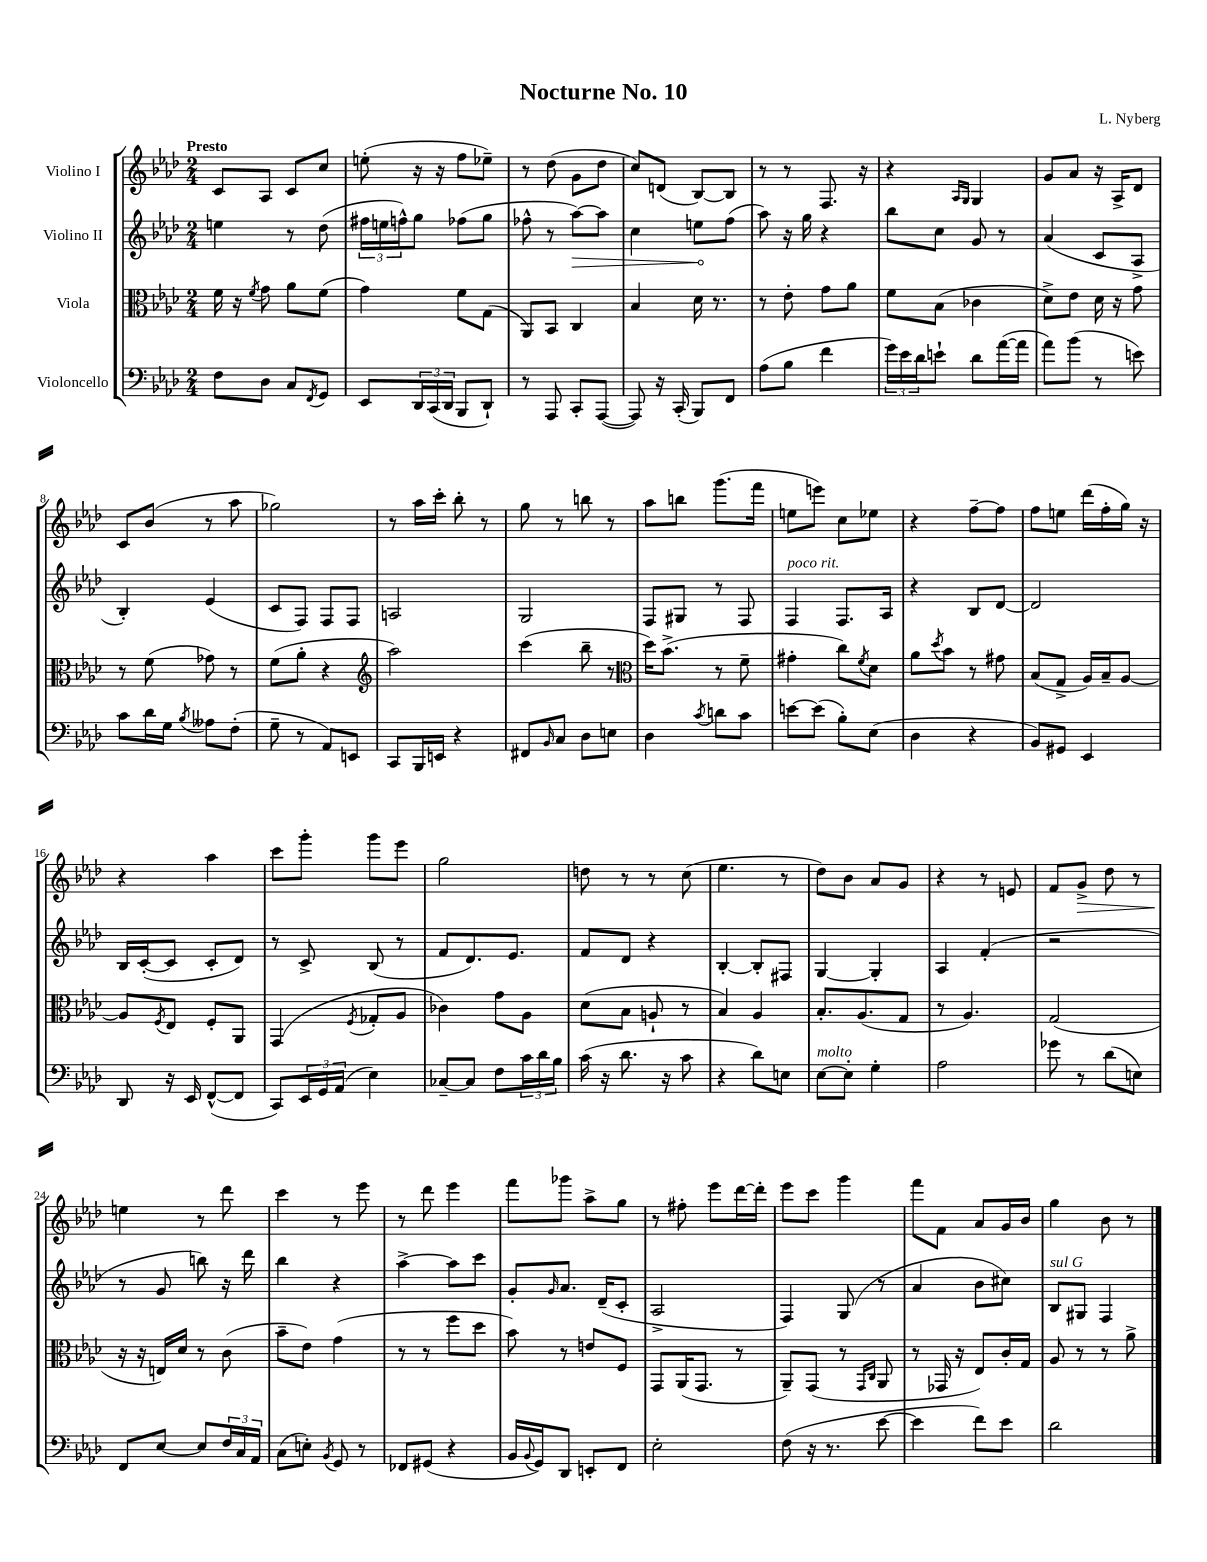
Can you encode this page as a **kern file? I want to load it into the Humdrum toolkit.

**kern	**kern	**kern	**kern
*staff4	*staff3	*staff2	*staff1
*clefF4	*clefC3	*clefG2	*clefG2
*k[b-e-a-d-]	*k[b-e-a-d-]	*k[b-e-a-d-]	*k[b-e-a-d-]
*M2/4	*M2/4	*M2/4	*M2/4
8F\L	16f\	4ee\	8c/L
.	16r	.	.
.	8qf/	.	.
8D-\J	8g\	.	8A-/J
8C/L	8a-\L	8r	8c/L
8qFF/	.	.	.
8GG/J	(8f\J	(8dd-\	8cc/J
=	=	=	=
8EE-/L	4g\)	24ff#\LL	(8ee'\
.	.	24ee\	.
.	.	24ff^^\J)	.
24DD-/L	.	8gg\J	16r
(24CC/	.	.	.
.	.	.	16r
24DD-/JJ	.	.	.
8BBB-/L	8f\L	(8ff-\L	8ff\L
8DD-`/J)	(8G\J	8gg\J	8ee-~\J)
=	=	=	=
8r	8AA-/L)	8ff-^^\	8r
8AAA-/	8BB-/J	8r	(8dd-\
8CC'/L	4C/	[8aa-\L)	8g\L
([8AAA-/J	.	8aa-\]J	8dd-\J
=	=	=	=
8AAA-/])	4B-/	4cc\	8cc/L)
16r	.	.	(8d/J
(16CC'/	.	.	.
8BBB-/L)	16d-\	8ee\L	[8B-/L)
.	8.r	.	.
8FF/J	.	(8ff\J	8B-/]J
=	=	=	=
(8A-\L	8r	8aa-\)	8r
8B-\J	8e-'\	16r	8r
.	.	16gg\	.
4f\	8g\L	4r	8.F/
.	8a-\J	.	.
.	.	.	16r
=	=	=	=
24g\LL)	8f\L	8bb-\L	4r
24e-\	.	.	.
24d-\J	.	.	.
8e`\J	(8B-\J	8cc\J	.
.	.	.	16qqA-/LL
.	.	.	16qqG/JJ
8d-\L	4c-\	8g/	4G/
([16a-\L	.	8r	.
16a-\]JJ	.	.	.
=	=	=	=
8a-\L)	8d-^\L)	(4a-/	8g/L
(8b-\J	8e-\J	.	8a-/J
8r	16d-\	8c/L	16r
.	16r	.	16A-^/LK
8e\)	8g\	8A-^/J	8d-/J
=	=	=	=
8c\L	8r	4B-'/)	8c/L
16d-\L	(8f\	.	(8b-/J
16G\JJ	.	.	.
8qB-/	.	.	.
8A--\L	8g-\)	(4e-/	8r
(8F'\J	8r	.	8aa-\
=	=	=	=
8G~\	(8f\L	8c/L	2gg-\)
8r	8a-'\J	8F/J)	.
8AA-/L)	4r	8F/L	.
8EE/J	.	8F/J	.
=	=	=	=
*	*clefG2	*	*
8CC/L	2aa-\)	2A/	8r
16BBB-/L	.	.	16aa-\LL
16EE/JJ	.	.	16ccc'\JJ
4r	.	.	8bb-'\
.	.	.	8r
=	=	=	=
8FF#/L	(4ccc\	2G/	8gg\
16qqBB-/	.	.	.
8C/J	.	.	8r
8D-\L	8bb-~\	.	8bb\
8E\J	8r	.	8r
=	=	=	=
*	*clefC3	*	*
4D-\	16dd-\LK)	8F/L	8aa-\L
.	(8.b-^\J	.	.
.	.	8G#/J	8bb\J
8qc/	.	.	.
8d\L	8r	8r	(8.ggg\L
8c\J	8f~\	8F/	.
.	.	.	16fff\Jk
=	=	=	=
[8e\L	4g#'\	4F/	8ee\L
(8e\]J	.	.	8eee\J)
8B-'\L)	8cc\L)	8.F/L	8cc\L
.	8qf/	.	.
(8E-\J	8d-\J	.	8ee-\J
.	.	16A-/Jk	.
=	=	=	=
4D-\	8a-\L	4r	4r
.	8qdd-/	.	.
.	8b-\J	.	.
4r	8r	8B-/L	[8ff~\L
.	8g#\	[8d-/J	8ff\]J
=	=	=	=
8BB-/L)	(8B-/L	2d-/]	8ff\L
8GG#/J	8G^/J	.	8ee\J
4EE-/	16A-/LL)	.	(16ddd-\LL
.	16B-~/J	.	16ff'\
.	[8A-/J	.	16gg\JJ)
.	.	.	16r
=	=	=	=
8DD-/	8A-/]L	16B-/LL	4r
.	.	([16c'/J	.
.	8qF/	.	.
16r	8E-/J	8c/]J	.
16EE-/	.	.	.
([8FF^^/L	8F'/L	8c'/L	4aa-\
8FF/]J	8AA-/J	8d-/J)	.
=	=	=	=
8CC/L)	(4GG/	8r	8ccc\L
24EE-/L	.	8c^/	8ggg'\J
24GG/	.	.	.
(24AA-/JJ	.	.	.
.	8qF/	.	.
4E-\)	8G-'/L	(8B-/	8ggg\L
.	8A-/J	8r	8eee-\J
=	=	=	=
[8C-~/L	4c-\)	8f/L	2gg\
8C-/]J	.	8.d-/)	.
8F\L	8g\L	.	.
.	.	8.e-/J	.
24c\L	8A-\J	.	.
24d-\	.	.	.
24B-\JJ	.	.	.
=	=	=	=
(16c\	(8d-\L	8f/L	8dd\
16r	.	.	.
8.d-\	8B-\J	8d-/J	8r
.	8A`/	4r	8r
16r	.	.	.
8c\	8r	.	(8cc\
=	=	=	=
4r	4B-/)	[4B-'/	4.ee-\
8d-\L)	4A-/	8B-'/]L	.
8E\J	.	8F#/J	8r
=	=	=	=
[8E-\L	8.B-'/L	[4G/	8dd-\L)
8E-'\]J	.	.	8b-\J
.	(8.A-/	.	.
4G'\	.	4G'/]	8a-/L
.	8G/J	.	8g/J
=	=	=	=
2A-\	8r	4A-/	4r
.	4.A-/)	.	.
.	.	(4f'/	8r
.	.	.	8e/
=	=	=	=
8g-\	(2G/	2r	8f/L
8r	.	.	8g^/J
(8d-\L	.	.	8dd-\
8E\J)	.	.	8r
=	=	=	=
8FF/L	16r	8r	4ee\
.	16r	.	.
[8E-/J	16E/LL)	8g/	.
.	16d-/JJ	.	.
8E-/]L	8r	8bb\)	8r
24F/L	(8c\	16r	8ddd-\
24C/	.	.	.
.	.	16ddd-\	.
24AA-/JJ	.	.	.
=	=	=	=
(8C\L	8b-~\L	4bb-\	4ccc\
8E'\J)	8e-\J)	.	.
8qBB-/	.	.	.
8GG/	(4g\	4r	8r
8r	.	.	8eee-\
=	=	=	=
8FF-/L	8r	[4aa-^\	8r
(8GG#/J	8r	.	8ddd-\
4r	8ff\L	8aa-\]L	4eee-\
.	8dd-\J	8ccc\J	.
=	=	=	=
16BB-/LL	8b-\)	8g'/L	8fff\L
8qqBB-/	.	.	.
16GG/J)	.	.	.
.	.	16qqg/	.
8DD-/J	8r	8.a-/J	8ggg-\J
8EE'/L	8e/L	.	8aa-^\L
.	.	(16d-~/LK	.
8FF/J	8F/J	8c'/J	8gg\J
=	=	=	=
2E-'\	8GG/L	2A-^/	8r
.	(16AA-/K	.	8ff#'\
.	8.GG/J	.	.
.	.	.	8eee-\L
.	8r	.	[16ddd-\L
.	.	.	16ddd-'\]JJ
=	=	=	=
(8F\	8AA-~/L)	4F/)	8eee-\L
16r	(8GG/J	.	8ccc\J
8.r	.	.	.
.	8r	(8G/	4ggg\
.	16qqGG/LL	.	.
.	16qqC/JJ	.	.
[8e-\	8AA-/	8r	.
=	=	=	=
4e-\]	8r	4a-/	8fff\L
.	16GG-/	.	8f\J
.	16r	.	.
8f\L)	8E-/L)	8b-\L	8a-/L
8e-\J	16c'/L	8cc#\J)	16g/L
.	16G/JJ	.	16b-/JJ
=	=	=	=
2d-\	8A-/	8B-/L	4gg\
.	8r	8G#/J	.
.	8r	4F/	8b-\
.	8a-^\	.	8r
==	==	==	==
*-	*-	*-	*-
